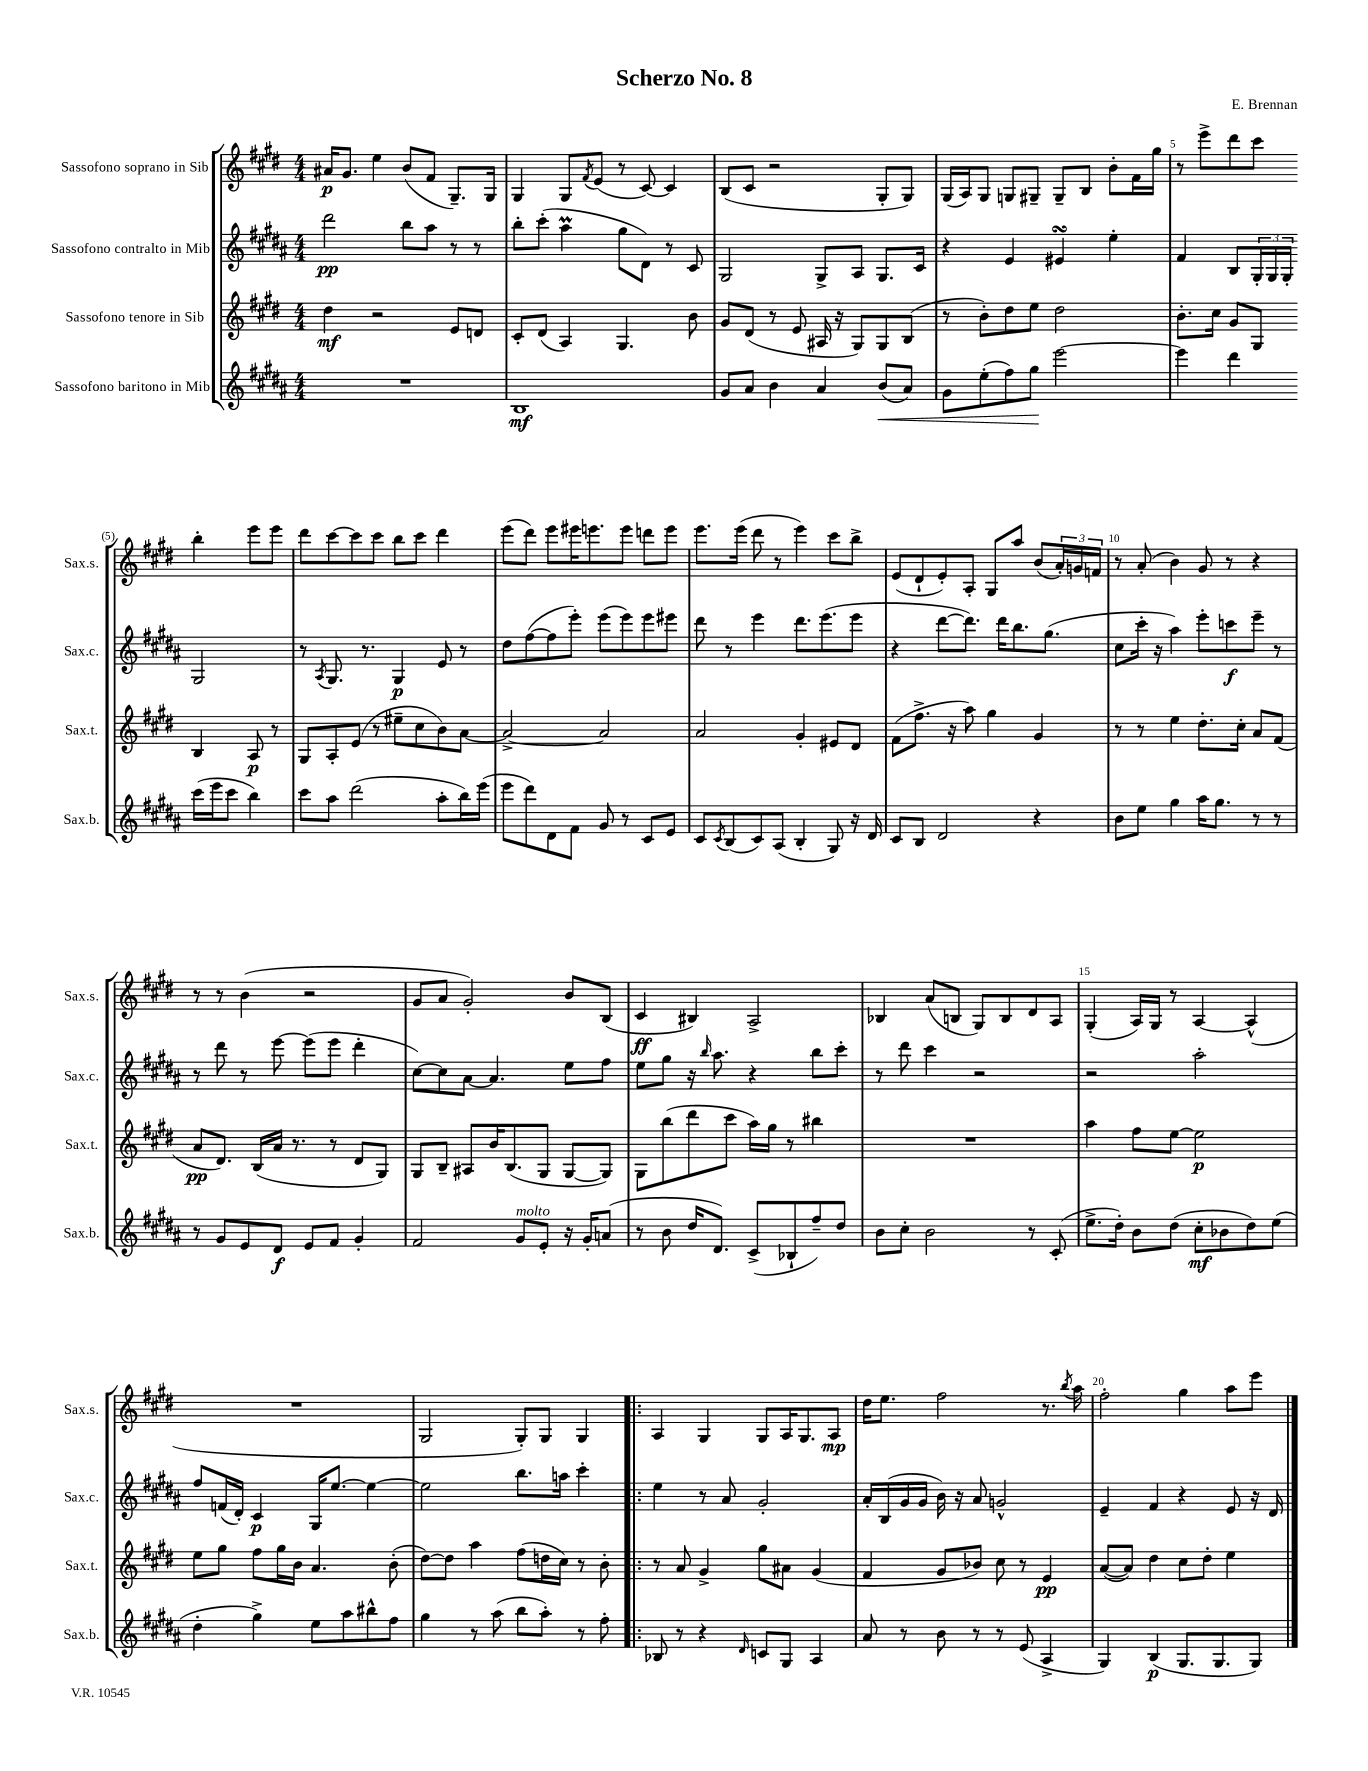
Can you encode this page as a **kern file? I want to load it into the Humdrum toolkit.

**kern	**kern	**kern	**kern
*staff4	*staff3	*staff2	*staff1
*clefG2	*clefG2	*clefG2	*clefG2
*k[f#c#g#d#a#]	*k[f#c#g#d#]	*k[f#c#g#d#a#]	*k[f#c#g#d#]
*M4/4	*M4/4	*M4/4	*M4/4
1r	4dd#	2ddd#	16a#
.	.	.	8.g#
.	2r	.	4ee
.	.	8bb	(8b
.	.	8aa#	8f#
.	8e	8r	8.G#~)
.	8d	8r	.
.	.	.	16G#
=	=	=	=
1B	8c#'	8bb'	4G#
.	(8d#	(8ccc#'	.
.	4A)	4aa#	8G#
.	.	.	8qf#
.	.	.	(8e
.	4.G#	8gg#	8r
.	.	8d#)	[8c#)
.	.	8r	4c#]
.	8b	8c#	.
=	=	=	=
8g#	8g#	2G#	(8B
8a#	(8d#	.	8c#
4b	8r	.	2r
.	8e	.	.
4a#	16A#	8G#^	.
.	16r	.	.
.	8G#)	8A#	.
(8b	8G#	8.G#	8G#'
8a#)	(8B	.	8G#)
.	.	16c#	.
=	=	=	=
8g#	8r	4r	(16G#
.	.	.	16A)
(8ee'	8b')	.	8G#
8ff#)	8dd#	4e	8G
8gg#	8ee	.	8G#~
[2eee	2dd#	4e#	8G#~
.	.	.	8B
.	.	4ee'	8b'
.	.	.	16f#
.	.	.	16gg#
=	=	=	=
4eee]	8.b'	4f#	8r
.	.	.	8eee^
.	16cc#	.	.
4ddd#	8g#	8B	8ddd#
.	8G#	24G#'	8ccc#
.	.	24G#	.
.	.	24G#'	.
(16ccc#	4B	2G#	4bb'
16eee	.	.	.
8ccc#	.	.	.
4bb)	8A	.	8eee
.	8r	.	8eee
=	=	=	=
8ccc#	8G#	8r	8ddd#
.	.	8qA#	.
8aa#	8A'	8.G#	[8ccc#
(2ddd#	(8e	.	8ccc#]
.	.	8.r	.
.	8r	.	8ccc#
.	8ee#~	4G#	8bb
.	8cc#	.	8ccc#
8aa#'	8b)	8e	4ddd#
16bb)	[8a	8r	.
(16eee	.	.	.
=	=	=	=
8eee	2a^_	8dd#	(8eee
8ddd#)	.	([8ff#	8ddd#)
8d#	.	8ff#]	8eee
8f#	.	8eee')	16eee#
.	.	.	8.eee
8g#	2a]	(8eee	.
8r	.	8eee)	8eee
8c#	.	8eee	8ddd
8e	.	8eee#	8eee
=	=	=	=
8c#	2a	8ddd#	8.eee
8qc#	.	.	.
(8B	.	8r	.
.	.	.	(16eee
8c#)	.	4eee	8ddd#
(8A#	.	.	8r
4B'	4g#'	8.ddd#	4eee)
.	.	(8.eee	.
8G#)	8e#	.	8ccc#
16r	8d#	8eee	8bb^
16d#	.	.	.
=	=	=	=
8c#	(8f#	4r	(8e
8B	8.ff#^	.	8d#`
2d#	.	[8ddd#	8e')
.	16r	.	.
.	8aa)	8.ddd#])	8A'
.	4gg#	.	8G#
.	.	16ddd#	.
.	.	8.bb	8aa
4r	4g#	.	(8b
.	.	(8.gg#	.
.	.	.	24a')
.	.	.	24g
.	.	.	24f
=	=	=	=
8b	8r	8cc#	8r
8ee	8r	16ccc#'	(8a'
.	.	16r	.
4gg#	4ee	4aa#)	4b)
16aa#	8.dd#'	8eee'	8g#
8.gg#	.	.	.
.	.	8ccc	8r
.	16cc#'	.	.
8r	8a	8eee~	4r
8r	(8f#	8r	.
=	=	=	=
8r	8a	8r	8r
8g#	8.d#)	8ddd#	8r
8e	.	8r	(4b
.	(16B	.	.
8d#	16a	[8eee	.
.	8.r	.	.
8e	.	(8eee]	2r
8f#	8r	8eee	.
4g#'	8d#	4ddd#'	.
.	8G#)	.	.
=	=	=	=
2f#	8G#	[8cc#)	8g#
.	8B~	8cc#]	8a
.	8A#	[8a#	2g#')
.	16b	4.a#]	.
.	(8.B	.	.
8g#	.	.	.
8e'	8G#	.	.
16r	[8G#	8ee	8b
16g#'	.	.	.
(8a	8G#])	8ff#	(8B
=	=	=	=
8r	8G#	8ee	4c#
8b	(8bb	8gg#	.
16dd#	8ddd#	16r	4B#)
.	.	16qqbb	.
8.d#)	.	8.aa#	.
.	8ccc#	.	.
(8c#^	16aa)	4r	2A^
.	16gg#	.	.
8B-`	8r	.	.
8ff#~)	4bb#	8bb	.
8dd#	.	8ccc#'	.
=	=	=	=
8b	1r	8r	4B-
8cc#'	.	8ddd#	.
2b	.	4ccc#	(8a
.	.	.	8B
.	.	2r	8G#)
.	.	.	8B
8r	.	.	8d#
(8c#'	.	.	8A
=	=	=	=
8.ee^	4aa	2r	(4G#'
16dd#')	.	.	.
8b	8ff#	.	16A)
.	.	.	16G#
(8dd#	[8ee	.	8r
8cc#'	2ee]	2aa#'	[4A
8b-	.	.	.
8dd#)	.	.	(4A^^]
(8ee	.	.	.
=	=	=	=
4dd#'	8ee	8ff#	1r
.	8gg#	(16f	.
.	.	16d#')	.
4gg#^)	8ff#	4c#	.
.	16gg#	.	.
.	16b	.	.
8ee	4.a	16G#	.
.	.	[8.ee	.
8aa#	.	.	.
8bb#^^	.	4ee_	.
8ff#	(8b'	.	.
=	=	=	=
4gg#	[8dd#)	2ee]	2G#
.	8dd#]	.	.
8r	4aa	.	.
(8aa#	.	.	.
8bb	(8ff#	8.bb	8G#')
8aa#')	16dd	.	8G#
.	16cc#)	16aa	.
8r	8r	4ccc#'	4G#
8ff#'	8b'	.	.
=!|:	=!|:	=!|:	=!|:
8B-	8r	4ee	4A
8r	8a	.	.
4r	4g#^	8r	4G#
.	.	8a#	.
16qqd#	.	.	.
8c	8gg#	2g#'	8G#
8G#	8a#	.	16A
.	.	.	8.G#
4A#	(4g#	.	.
.	.	.	8A
=	=	=	=
8a#	4f#	16a#'	16dd#
.	.	(16B	8.ee
8r	.	16g#	.
.	.	16g#	.
8b	8g#	16b)	2ff#
.	.	16r	.
8r	8b-)	8a#	.
8r	8cc#	2g^^	.
(8e	8r	.	.
4A#^	4e	.	8.r
.	.	.	8qbb
.	.	.	16aa
=	=	=	=
4G#)	([8a	4e~	2ff#'
.	8a])	.	.
(4B	4dd#	4f#	.
8.G#	8cc#	4r	4gg#
.	8dd#'	.	.
8.G#	.	.	.
.	4ee	8e	8aa
8G#)	.	16r	8eee
.	.	16d#	.
==	==	==	==
*-	*-	*-	*-
